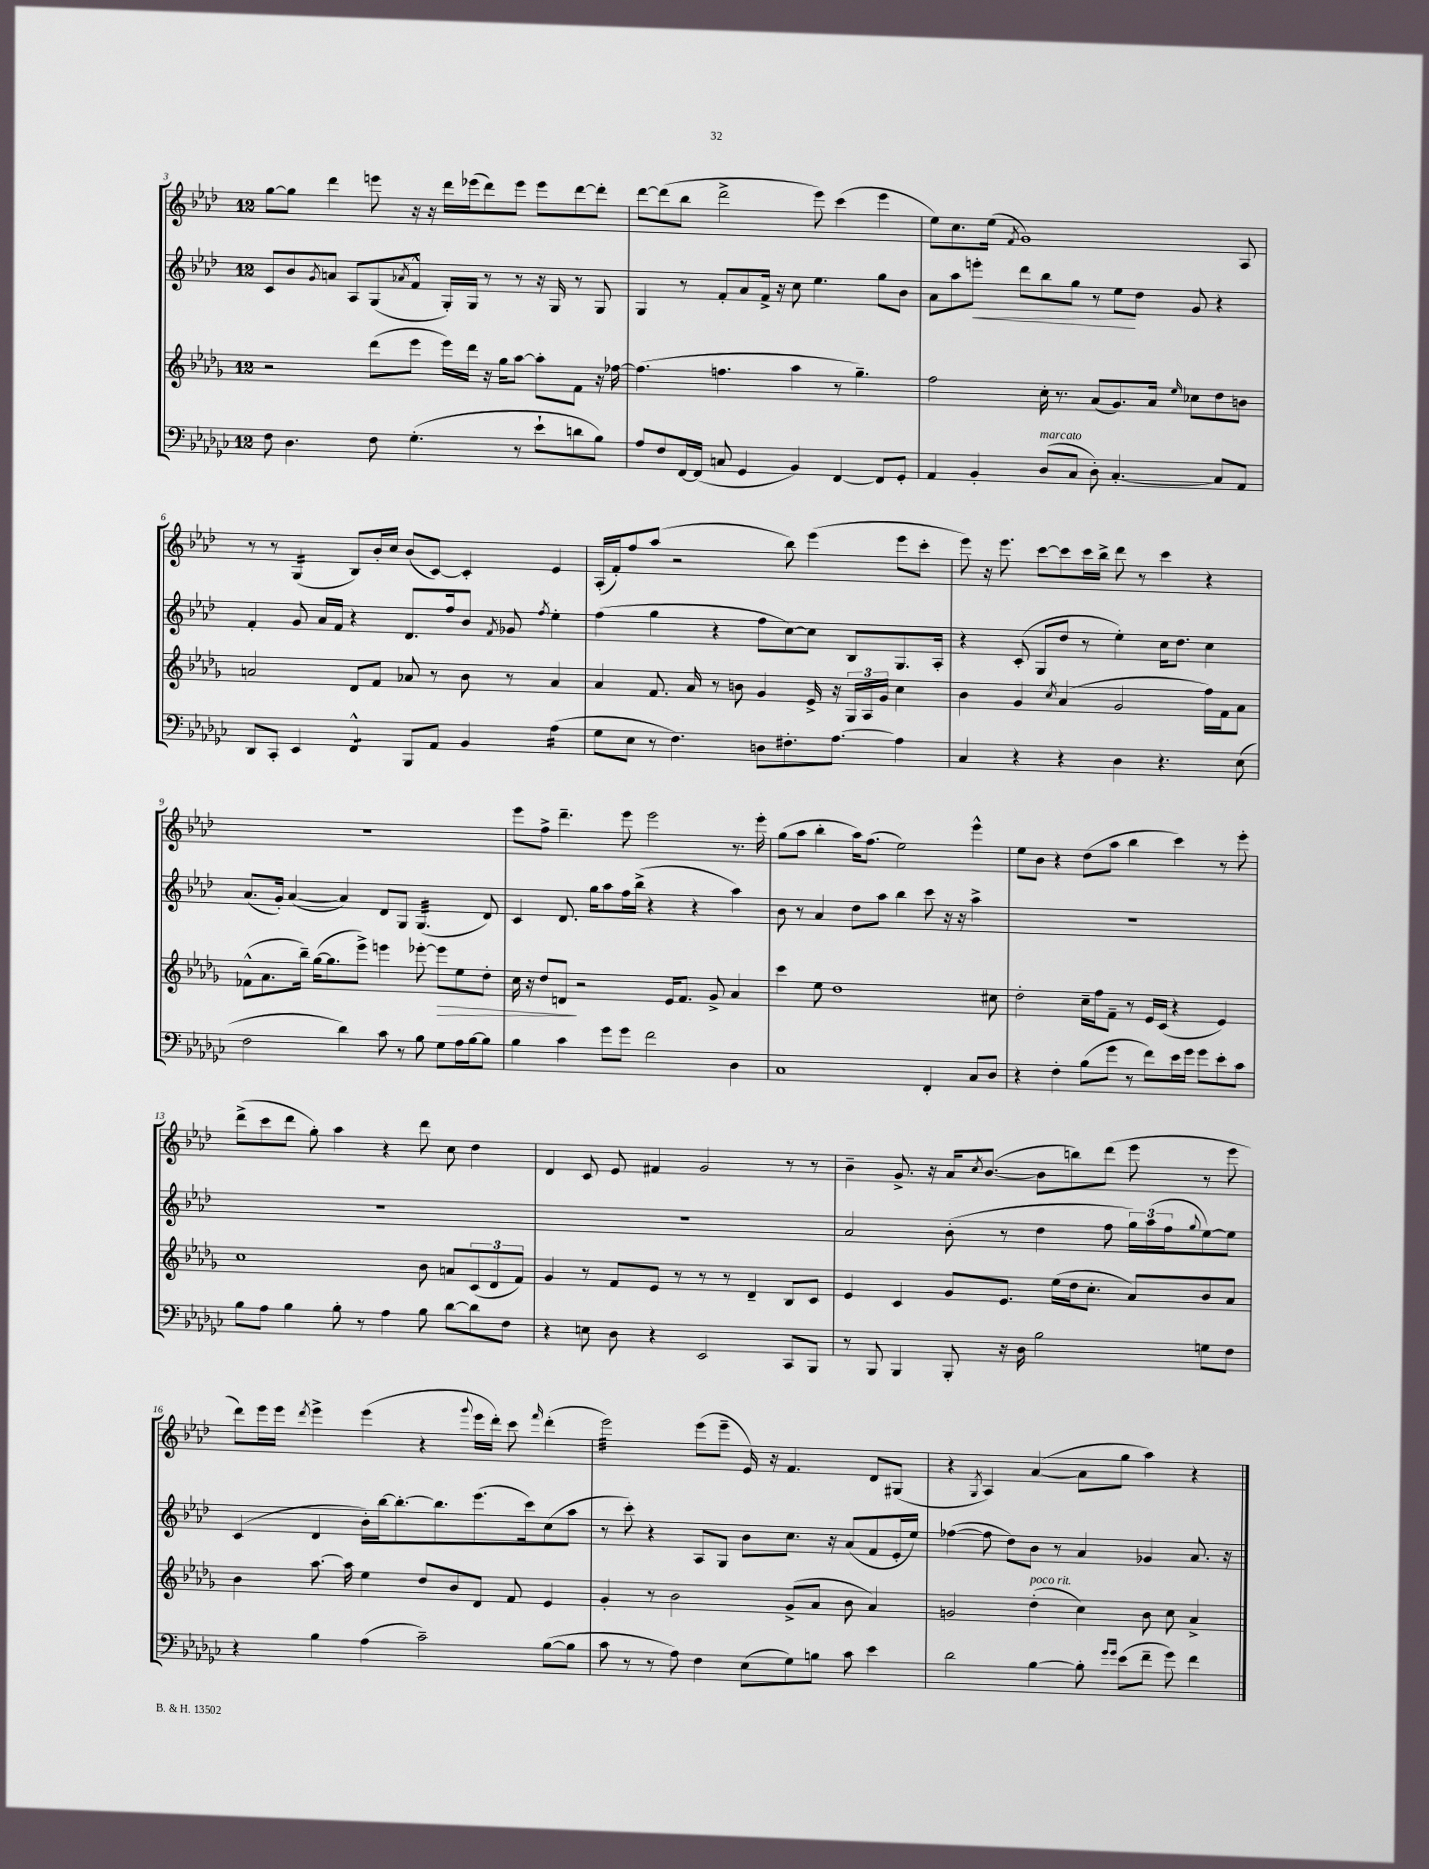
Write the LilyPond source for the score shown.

<<
\new StaffGroup <<
\new Staff = "s0" {
    \clef treble \key aes \major \once \override Staff.TimeSignature.style = #'single-digit \time 12/8
    g''8~ g''8 des'''4 e'''8 r16 r16 des'''16 ees'''16( des'''8) ees'''8 ees'''8 des'''8~ des'''8-. |
    des'''8~ des'''8( bes''8 des'''2-> ees'''8) c'''4( ees'''4 |
    ees''8) c''8. ees''16( \acciaccatura { f'8 } g'1) aes8 |
    r8 r8 g4:16( bes8) bes'16-. c''16 bes'8( c'8~) c'4-. ees'4 |
    aes16-.( f'16-.) f''8 aes''8( r2 bes''8) ees'''4( ees'''8 c'''8-. |
    ees'''8) r16 ees'''8. c'''8~ c'''8 c'''16 bes''16-> des'''8 r8 c'''4 r4 |
    R1. |
    ees'''8 f''8-> des'''4.-- ees'''8 ees'''2 r8. ees'''16-. |
    g''8( aes''8 bes''4-. aes''16) f''8.( ees''2) ees'''4-^ |
    ees''8 bes'8 r4 des''8( aes''8 bes''4 c'''4) r8 ees'''8-. |
    des'''8->( c'''8 des'''8 g''8-.) aes''4 r4 des'''8 c''8 des''4 |
    des'4 c'8 ees'8 fis'4 g'2 r8 r8 |
    bes'4-- g'8.-> r16 aes'16 \acciaccatura { c''8 } bes'8.~( bes'8 b''8) des'''8( ees'''8 r8 ees'''8 |
    des'''8) ees'''16 ees'''16 \acciaccatura { des'''8 } ees'''4-> ees'''4( r4 \appoggiatura { g'''8 } ees'''16 des'''16-.) c'''8 \grace { f'''16 } des'''4-.( |
    ees'''2:32) ees'''8( ees'''8-- ees'16) r16 f'4. des'8 gis8( |
    r4 \acciaccatura { g8 } aes4) aes'4~( aes'8 g''8 aes''4) r4 \bar "|." |
}
\new Staff = "s1" {
    \clef treble \key aes \major \once \override Staff.TimeSignature.style = #'single-digit \time 12/8
    c'8 bes'8 \acciaccatura { g'8 } a'8 aes8 g8( \acciaccatura { aes'8 } f'8-^ g16-.) g16 r8 r8 r16 g16 r8 g8 |
    g4 r8 f'8-. aes'8 f'16-> r16 c''8 ees''4. g''8 bes'8 |
    aes'8 aes''8 e'''8-.\< des'''8 bes''8 g''8 r8 ees''8\! des''8 g'8 r4 |
    f'4-. g'8 aes'16 f'16 r4 des'8. f''16 bes'8 \acciaccatura { f'8 } ges'8 \acciaccatura { f''8 } ees''4-. |
    f''4( g''4 r4 f''8 c''8~) c''8 bes8 g8. aes16-. |
    r4 c'8-.( g8 des''8 r8 ees''4-.) c''16 des''8. c''4 |
    aes'8.( g'16-.) aes'4~( aes'4) des'8 g8 g4.:32( des'8) |
    c'4 des'8. g''16 aes''8 f''16 bes''16->( r4 r4 aes''4) |
    bes'8 r8 aes'4 des''8 aes''8 bes''4 c'''8 r16 r16 aes''4-> |
    R1. |
    R1. |
    R1. |
    aes'2 bes'8-.( r8 des''4 f''8 \tuplet 3/2 { g''16) aes''16( f''16 } \appoggiatura { g''8 } ees''8~) ees''8 |
    c'4( des'4 bes'16-.) bes''16~ bes''8.~-. bes''8. ees'''8.( c'''16) c''8( aes''8 |
    r8 c'''8-.) r4 aes8 g8 bes'8 c''8. r16 aes'8( f'8 ees'16-. ees''16) |
    fes''4~( fes''8 des''8) bes'8 r8 aes'4 ges'4 aes'8. r16 \bar "|." |
}
\new Staff = "s2" {
    \clef treble \key des \major \once \override Staff.TimeSignature.style = #'single-digit \time 12/8
    r2 des'''8( ees'''8 ees'''16) des'''16 r16 ges''16 aes''8~ aes''8-. f'8 r16 fes''16~ |
    fes''4.( f''4. aes''4 r8 ges''4.--) |
    f''2 c''16-. r8. aes'8( ges'8.) aes'16 \grace { ees''16 } ces''8 des''8 b'8 |
    a'2 des'8 f'8 aes'8 r8 bes'8 r8 aes'4 |
    aes'4 f'8. aes'16 r8 b'8 ges'4 ees'16-> r16 \tuplet 3/2 { ges16 aes16 ges'16 } c''4 |
    bes'4 ges'4 \acciaccatura { c''8 } aes'4( ges'2 f''16) f'16 aes'8 |
    fes'8-^( aes'8. bes''16--) ges''16~( ges''8. ees'''8->) e'''4 ees'''8~-. ees'''8\> ees''8 des''8-. |
    c''16 r16 des''8 d'8\! r2 ees'16 f'8. ges'8-> aes'4 |
    c'''4 ees''8 des''1 cis''8 |
    des''2-. c''16-- f''16 f'8-- r8 ees'16 c'16( r4 ees'4) |
    c''1 bes'8 a'8 \tuplet 3/2 { c'8( des'8 f'8) } |
    ges'4 r8 f'8 ees'8 r8 r8 r8 des'4-- bes8 c'8 |
    ees'4 c'4 ges'8 ees'8. ees''16( des''16 c''8.-. aes'8) bes'8 aes'8 |
    bes'4 aes''8.~ aes''16 ees''4 des''8 bes'8 des'8 f'8 ees'4 |
    ges'4-. r8 bes'2 ges'8->( aes'8 bes'8 aes'4) |
    g'2 des''4-.^\markup { \italic "poco rit." }( c''4) bes'8 c''8 aes'4-> \bar "|." |
}
\new Staff = "s3" {
    \clef bass \key ges \major \once \override Staff.TimeSignature.style = #'single-digit \time 12/8
    f8 des4. f8 ges4.-.( r8 ees'8-! d'8 bes8) |
    aes8 f8 f,16~ f,16( c8 ges,4 bes,4) f,4~ f,8 ges,8-. |
    aes,4 bes,4-. des8^\markup { \italic "marcato" }( ces8 des8-.) ces4.~-. ces8 aes,8 |
    des,8 ces,8-. ees,4 f,4:8-^ bes,,8 aes,8 bes,4 aes4:16( |
    ges8 ees8 r8 f4.) d8 fis8.-. aes8.~ aes4 |
    ces4 r4 r4 des4 r4. ees8( |
    f2 des'4) ces'8 r8 bes8 ges8 aes16 bes16~ bes8 |
    bes4 ces'4 ges'8 ges'8 f'2 des4 |
    ces1 f,4-. ces8 des8 |
    r4 f4-. bes8( ges'8 r8 f'8) ees'16 ges'16 ges'8 ees'8-. ces'8 |
    bes8 aes8 bes4 bes8-. r8 aes4 bes8 des'8~ des'8 f8 |
    r4 e8 des8 r4 ees,2 ces,8 bes,,8 |
    r8 bes,,8 bes,,4 bes,,8-. r16 des16 bes2 g8 f8 |
    r4 bes4 aes4( ces'2--) bes8~( bes8 |
    ces'8 r8 r8 aes8) f4 ees8( ges8) b8 ces'8 ees'4 |
    des'2 bes4~ bes8-. \grace { ges'16 ges'16 } ees'8( f'8-- ges'8) f'4 \bar "|." |
}
>>
>>
\layout { \context { \Score currentBarNumber = #3 } }
